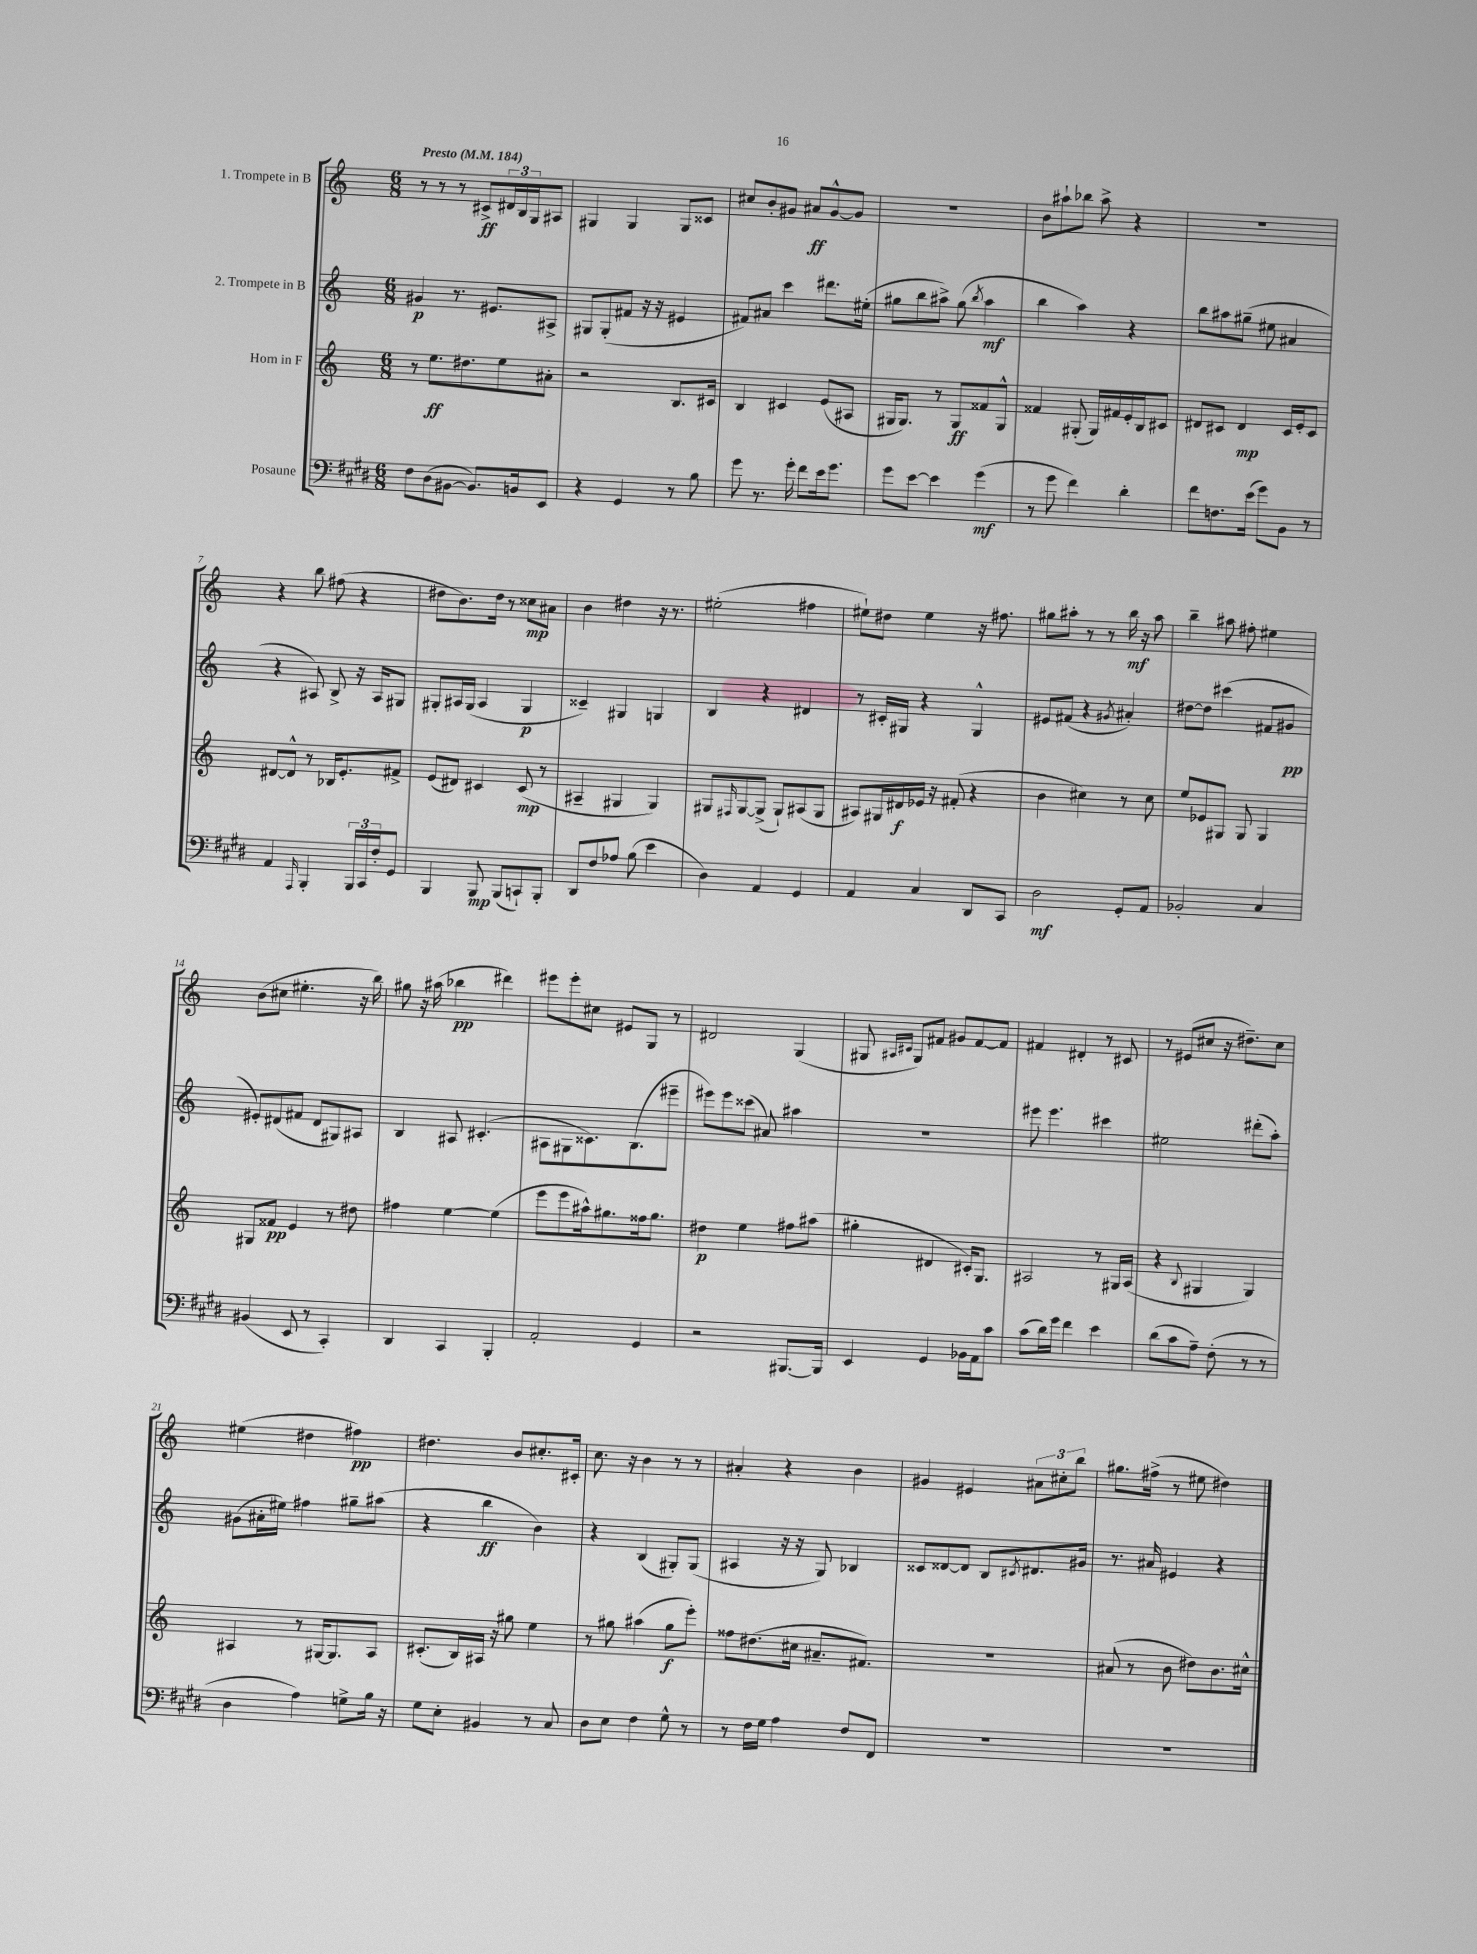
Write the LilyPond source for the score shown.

<<
\new StaffGroup <<
\new Staff = "s0" \with { instrumentName = "1. Trompete in B" } {
    \clef treble \key c \major \numericTimeSignature \time 6/8 \tempo "Presto" 4 = 184
    r8 r8 r8 cis'8->\ff \tuplet 3/2 { dis'16 b16 g16 } ais8 |
    gis4 gis4 gis8 cisis'8 |
    cis''8 b'8-. gis'8 ais'8\ff gis'8~-^ gis'8 |
    R2. |
    b'8 ais''8-! bes''8 ais''8-> r4 |
    R2. |
    r4 b''8 fis''8( r4 |
    dis''8 b'8.) dis''16 r8 cisis''8\mp ais'8 |
    b'4 dis''4 r16 r8. |
    eis''2-.( fis''4 |
    eis''8-!) dis''8 eis''4 r16 fis''8. |
    gis''8 ais''8-. r8 r8 b''16\mf r16 ais''8 |
    b''4-- ais''8 fis''8-. eis''4 |
    b'8( cis''8 eis''4.-. r16 b''16) |
    gis''8 r16 ais''16( bes''4\pp dis'''4) |
    eis'''8 eis'''8-. cis''8 eis'8 g8 r8 |
    dis'2 g4( |
    gis8 \grace { ais16 cis'16 } gis8) fis'8 gis'8 fis'8~ fis'8 |
    fis'4 dis'4-. r8 cis'8 |
    r8 eis'8( cis''8 r16 dis''8.--) cis''8 |
    eis''4( dis''4 fis''4\pp) |
    dis''4. b'8 cis''8.-. cis'16-. |
    c''8. r16 b'4 r8 r8 |
    ais'4-. r4 b'4 |
    gis'4 eis'4 \tuplet 3/2 { ais'8 cis''8-. b''8 } |
    gis''8. fis''16->( r8 eis''8 dis''4) \bar "|." |
}
\new Staff = "s1" \with { instrumentName = "2. Trompete in B" } {
    \clef treble \key c \major \numericTimeSignature \time 6/8
    gis'4\p r8. eis'8. ais8-> |
    gis8 gis8-.( fis'8 r16 r16 eis'4 |
    fis'8) ais'8 c'''4 dis'''8. eis''16-.( |
    gis''8 b''8 ais''8->) gis''8( \acciaccatura { b''8 } ais''4\mf |
    b''4 a''4) r4 |
    b''8 ais''8 gis''8--( eis''8 ais'4 |
    r4 ais8) b8-> r16 ais16 gis8 |
    gis8-. ais16 gis16( ais4 gis4\p |
    cisis'4--) gis4 g4 |
    b4 r4 dis'4 |
    r8 cis'16-. gis16 r4 gis4-^ |
    eis'8 fis'8( r4 \acciaccatura { gis'8 } ais'4-.) |
    dis''8~ dis''8 cis'''4( fis'8 gis'8\pp |
    eis'8-.) dis'8( fis'8 dis'8 gis8) ais8 |
    b4 ais8 cis'4.-.( |
    ais8 gis8 cisis'8.) b8.( eis'''8-- |
    eis'''8) eis'''8 cisis'''8( ais'8) ais''4 |
    R2. |
    eis'''8 eis'''4. cis'''4 |
    eis''2 dis'''8-.( a''8-.) |
    gis'8( ais'16-. eis''16) fis''4 gis''8-- ais''8( |
    r4 b''4\ff b'4) |
    r4 b4( gis8-.) gis8( |
    ais4 r16 r16 g8) bes4 |
    cisis'8 disis'8~ disis'8 b8 \acciaccatura { cis'8 } dis'8. gis'16 |
    r8. ais'16 eis'4 r4 \bar "|." |
}
\new Staff = "s2" \with { instrumentName = "Horn in F" } {
    \clef treble \key c \major \numericTimeSignature \time 6/8
    r8 e''8.\ff dis''8. e''8 ais'8-. |
    r2 b8. cis'16 |
    b4 cis'4 e'8( ais8 |
    gis16 gis8.) r8 gis8\ff fisis'8 gis8-^ |
    fisis'4 gis8-.( gis16) fis'16 e'16-. b16 cis'8 |
    dis'8 cis'8 dis'4\mp cis'16 e'16-. cis'8 |
    dis'8~ dis'8-^ r8 bes16 e'8.-. fis'8-> |
    e'8( dis'8) cis'4 cis'8\mp( r8 |
    ais4-- gis4 gis4) |
    gis8 \grace { fis16 } gis8~ gis8->( gis8-!) ais8( gis8 |
    ais8) gis16 dis'16\f ees'16 r16 fis'8-.( r4 |
    b'4 cis''4) r8 cis''8 |
    e''8 ees'8 gis8 gis8 gis4 |
    gis8 fisis'8\pp e'4 r8 dis''8 |
    fis''4 e''4~ e''4( |
    e'''8 e'''8 ais''16-^) gis''8. fisis''16 gis''8. |
    dis''4\p e''4 fis''8 ais''8( |
    gis''4-. dis'4 cis'16-.) g8. |
    ais2 r8 gis16 ais16( |
    r4 \appoggiatura { b8 } gis4 gis4) |
    ais4 r8 gis16~ gis8. ais8 |
    cis'8.-.( b16) ais16 r16 gis''8 e''4 |
    r8 gis''8 ais''4( gis''8\f e'''8-.) |
    fisis''8 dis''8.( cis''16 ais'8.-- fis'8.) |
    R2. |
    ais'8( r8 b'8 dis''8) b'8. cis''16-^ \bar "|." |
}
\new Staff = "s3" \with { instrumentName = "Posaune" } {
    \clef bass \key e \major \numericTimeSignature \time 6/8
    fis8 dis8( bis,8~ bis,8.) b,16 e,8 |
    r4 gis,4 r8 b8 |
    gis'8 r8. gis'16-. fis'8 e'16 gis'8. |
    gis'8 e'8~ e'4 gis'4\mf( |
    r8 gis'8 fis'4) dis'4-. |
    fis'8 f8. e'16( gis'8) b,8 r8 |
    a,4 \grace { a,,16 } b,,4-. \tuplet 3/2 { b,,16 cis,16 fis16-. } gis,8 |
    b,,4 b,,8\mp b,,8( c,8-!) b,,8-. |
    dis,8 fis8 aes8 b8( e'4 |
    dis4) a,4 gis,4 |
    a,4 cis4 dis,8 cis,8 |
    dis2\mf gis,8-. a,8 |
    bes,2-. cis4 |
    bis,4( e,8 r8 cis,4-.) |
    dis,4 cis,4 b,,4-. |
    a,2-. gis,4 |
    r2 bis,,8.~ bis,,16 |
    e,4 gis,4 bes,16 a,16 cis'8 |
    cis'8( dis'16) gis'16 fis'4 e'4 |
    dis'8( cis'8 a8--) fis8-.( r8 r8 |
    dis4 a4) g8-> b16 r16 |
    gis8 e8-. bis,4 r8 cis8 |
    dis8 e8 fis4 gis8-^ r8 |
    r8 fis16 gis16 a4 fis8 fis,8 |
    R2. |
    R2. \bar "|." |
}
>>
>>
